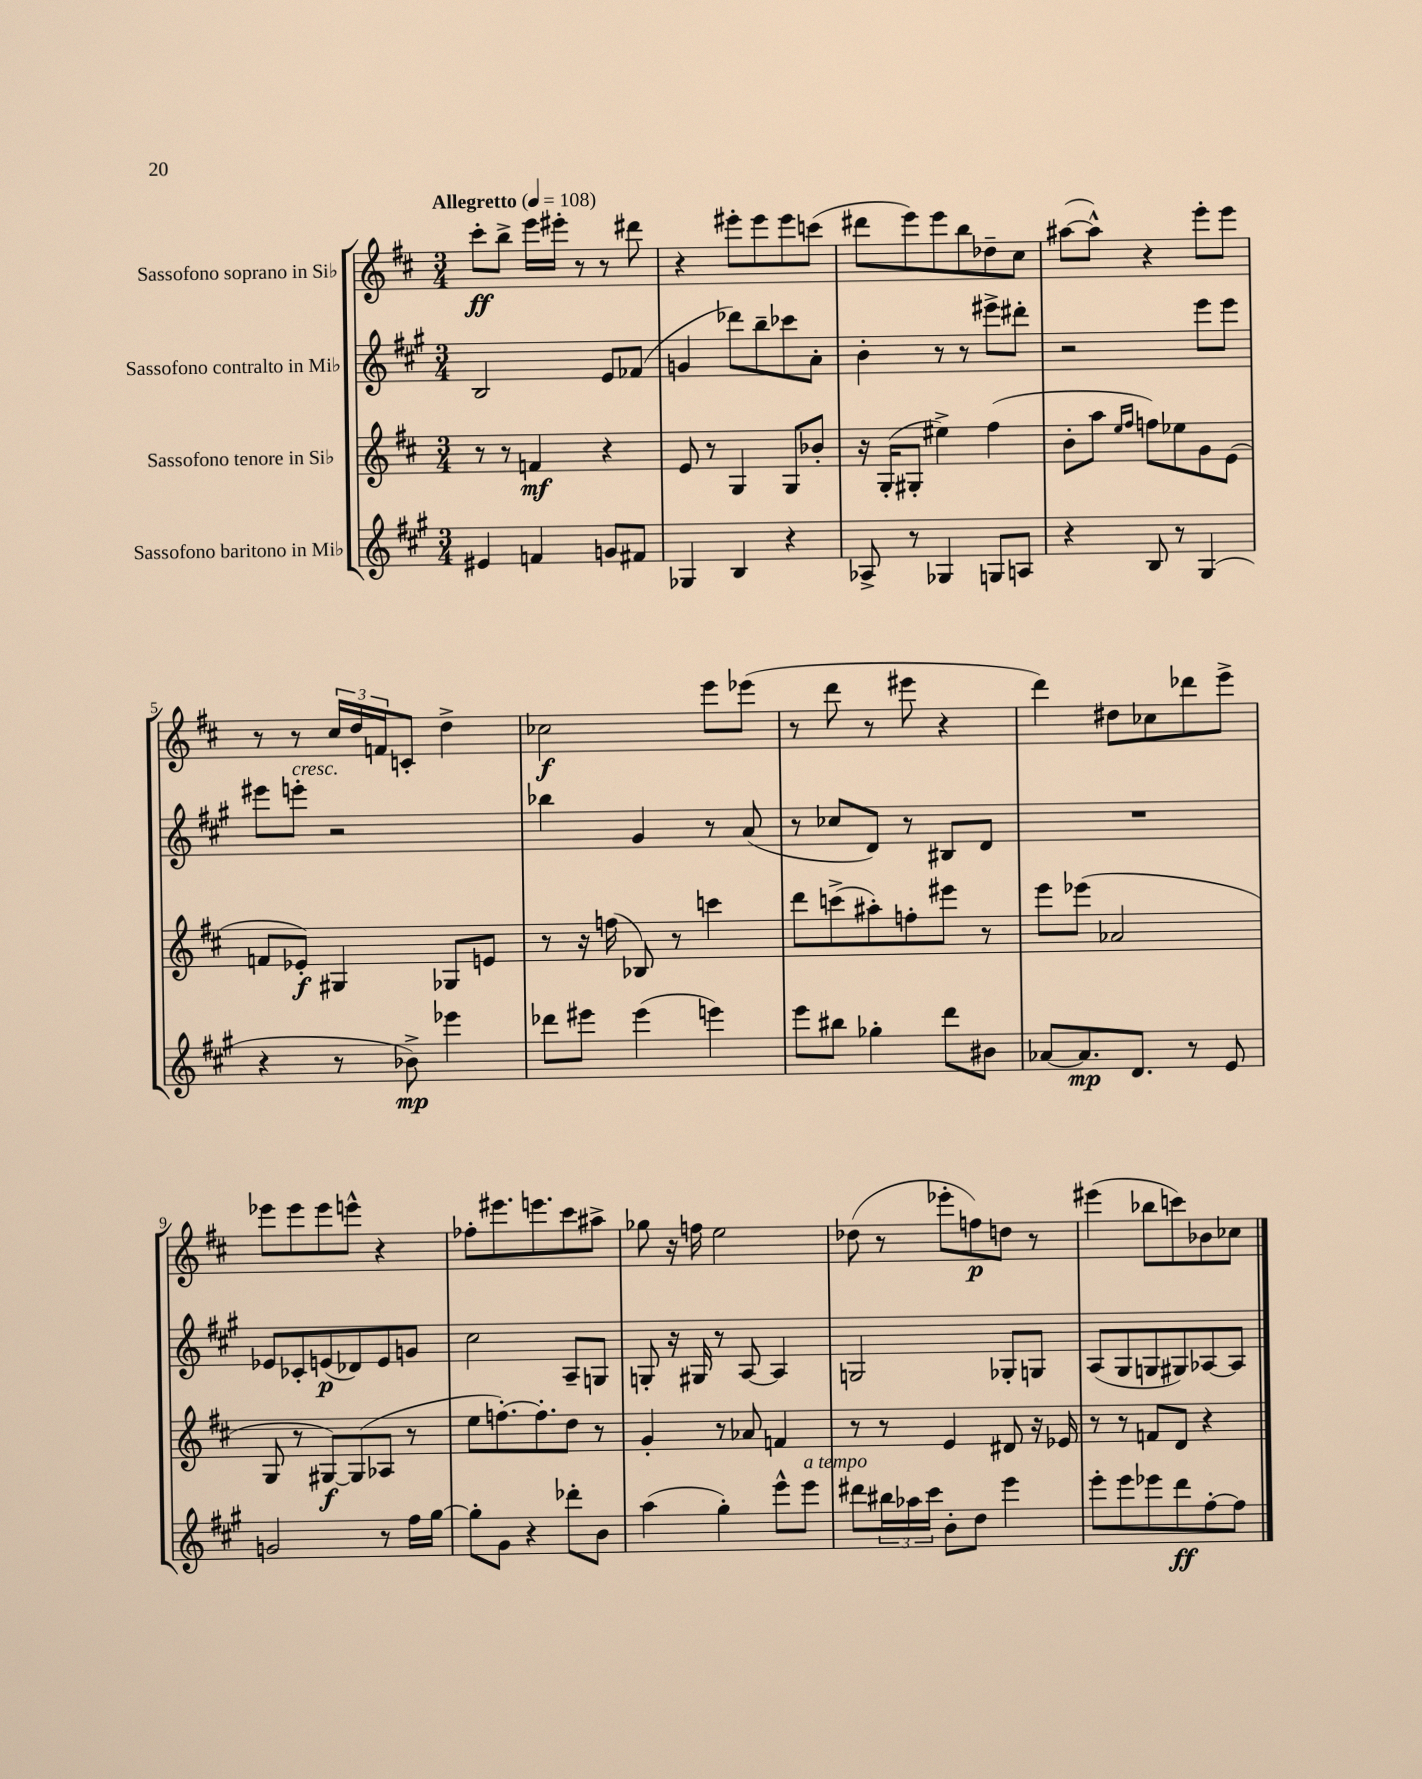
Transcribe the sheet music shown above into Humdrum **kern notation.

**kern	**kern	**kern	**kern
*staff4	*staff3	*staff2	*staff1
*clefG2	*clefG2	*clefG2	*clefG2
*k[f#c#g#]	*k[f#c#]	*k[f#c#g#]	*k[f#c#]
*M3/4	*M3/4	*M3/4	*M3/4
*MM108	*MM108	*MM108	*MM108
4e#	8r	2B	8ccc#'
.	8r	.	8bb^
4f	4f	.	16eee
.	.	.	16eee#'
.	.	.	8r
8g	4r	8e	8r
8f#	.	(8f-	8ddd#
=	=	=	=
4G-	8e	4g	4r
.	8r	.	.
4B	4G	8ddd-)	8eee#'
.	.	8bb~	8eee#
4r	8G	8ccc-	8eee#
.	8b-'	8a'	(8ccc
=	=	=	=
8A-^	16r	4b'	8ddd#
.	(16G'	.	.
8r	8G#'	.	8eee)
4G-	4ee#^)	8r	8eee
.	.	8r	8bb
8G	(4ff#	8eee#^	8dd-~
8A	.	8ddd#'	8cc#
=	=	=	=
4r	8b'	2r	([8aa#
.	8aa	.	8aa#^^])
.	16qqee	.	.
.	16qqff#	.	.
8B	8ff)	.	4r
8r	8ee-	.	.
(4G#	8g	8eee	8eee'
.	(8e	8eee	8eee
=	=	=	=
4r	8f	8eee#	8r
.	8e-')	8eee'	8r
8r	4G#	2r	24cc#
.	.	.	24dd
.	.	.	24f
8b-^)	.	.	8c'
4eee-	8G-	.	4dd^
.	8e	.	.
=	=	=	=
8ddd-	8r	4bb-	2cc-
8eee#	16r	.	.
.	(16ff	.	.
(4eee#	8B-)	4g#	.
.	8r	.	.
4eee)	4ccc	8r	8eee
.	.	(8a	(8eee-
=	=	=	=
8eee	8ddd	8r	8r
8bb#	(8ccc^	8cc-	8ddd
4gg-'	8aa#')	8d)	8r
.	8ff'	8r	8eee#
8ddd	8eee#	8B#	4r
8b#	8r	8d	.
=	=	=	=
[8a-	8eee	2.r	4ddd)
8.a-]	(8eee-	.	.
.	2a-	.	8dd#
8.d	.	.	.
.	.	.	8cc-
8r	.	.	8ddd-
8e	.	.	8eee^
=	=	=	=
2g	8G	8e-	8eee-
.	8r	8c-'	8eee-
.	[8G#)	(8e	8eee-
.	(8G#]	8d-)	8eee^^
8r	8A-	8e	4r
16ff#	8r	8g	.
[16gg#	.	.	.
=	=	=	=
8gg#']	8ee	2cc#	8ff-'
8g#	[8.ff')	.	8.eee#
4r	.	.	.
.	8.ff']	.	8.eee
8ddd-'	8dd	8A~	8ccc#
8b	8r	8G	8aa#^
=	=	=	=
(4aa	4g'	8G'	8gg-
.	.	16r	16r
.	.	16G#	16ff
4gg#')	8r	8r	2ee
.	8a-	[8A	.
8eee^^	4f	4A]	.
8eee	.	.	.
=	=	=	=
8ddd#	8r	2G	(8dd-
24bb#	8r	.	8r
24aa-	.	.	.
24ccc#	.	.	.
8b'	4e	.	8eee-'
8dd	.	.	8ff)
4eee	8d#	8G-'	8dd
.	16r	8G	8r
.	16e-	.	.
=	=	=	=
8eee'	8r	(8A	(4eee#
8eee	8r	8G#	.
8eee-	8f	8G	8bb-
8ddd	8d	8G#)	8ccc)
[8ff#'	4r	[8A-	8b-
8ff#]	.	8A-]	8cc-
==	==	==	==
*-	*-	*-	*-
